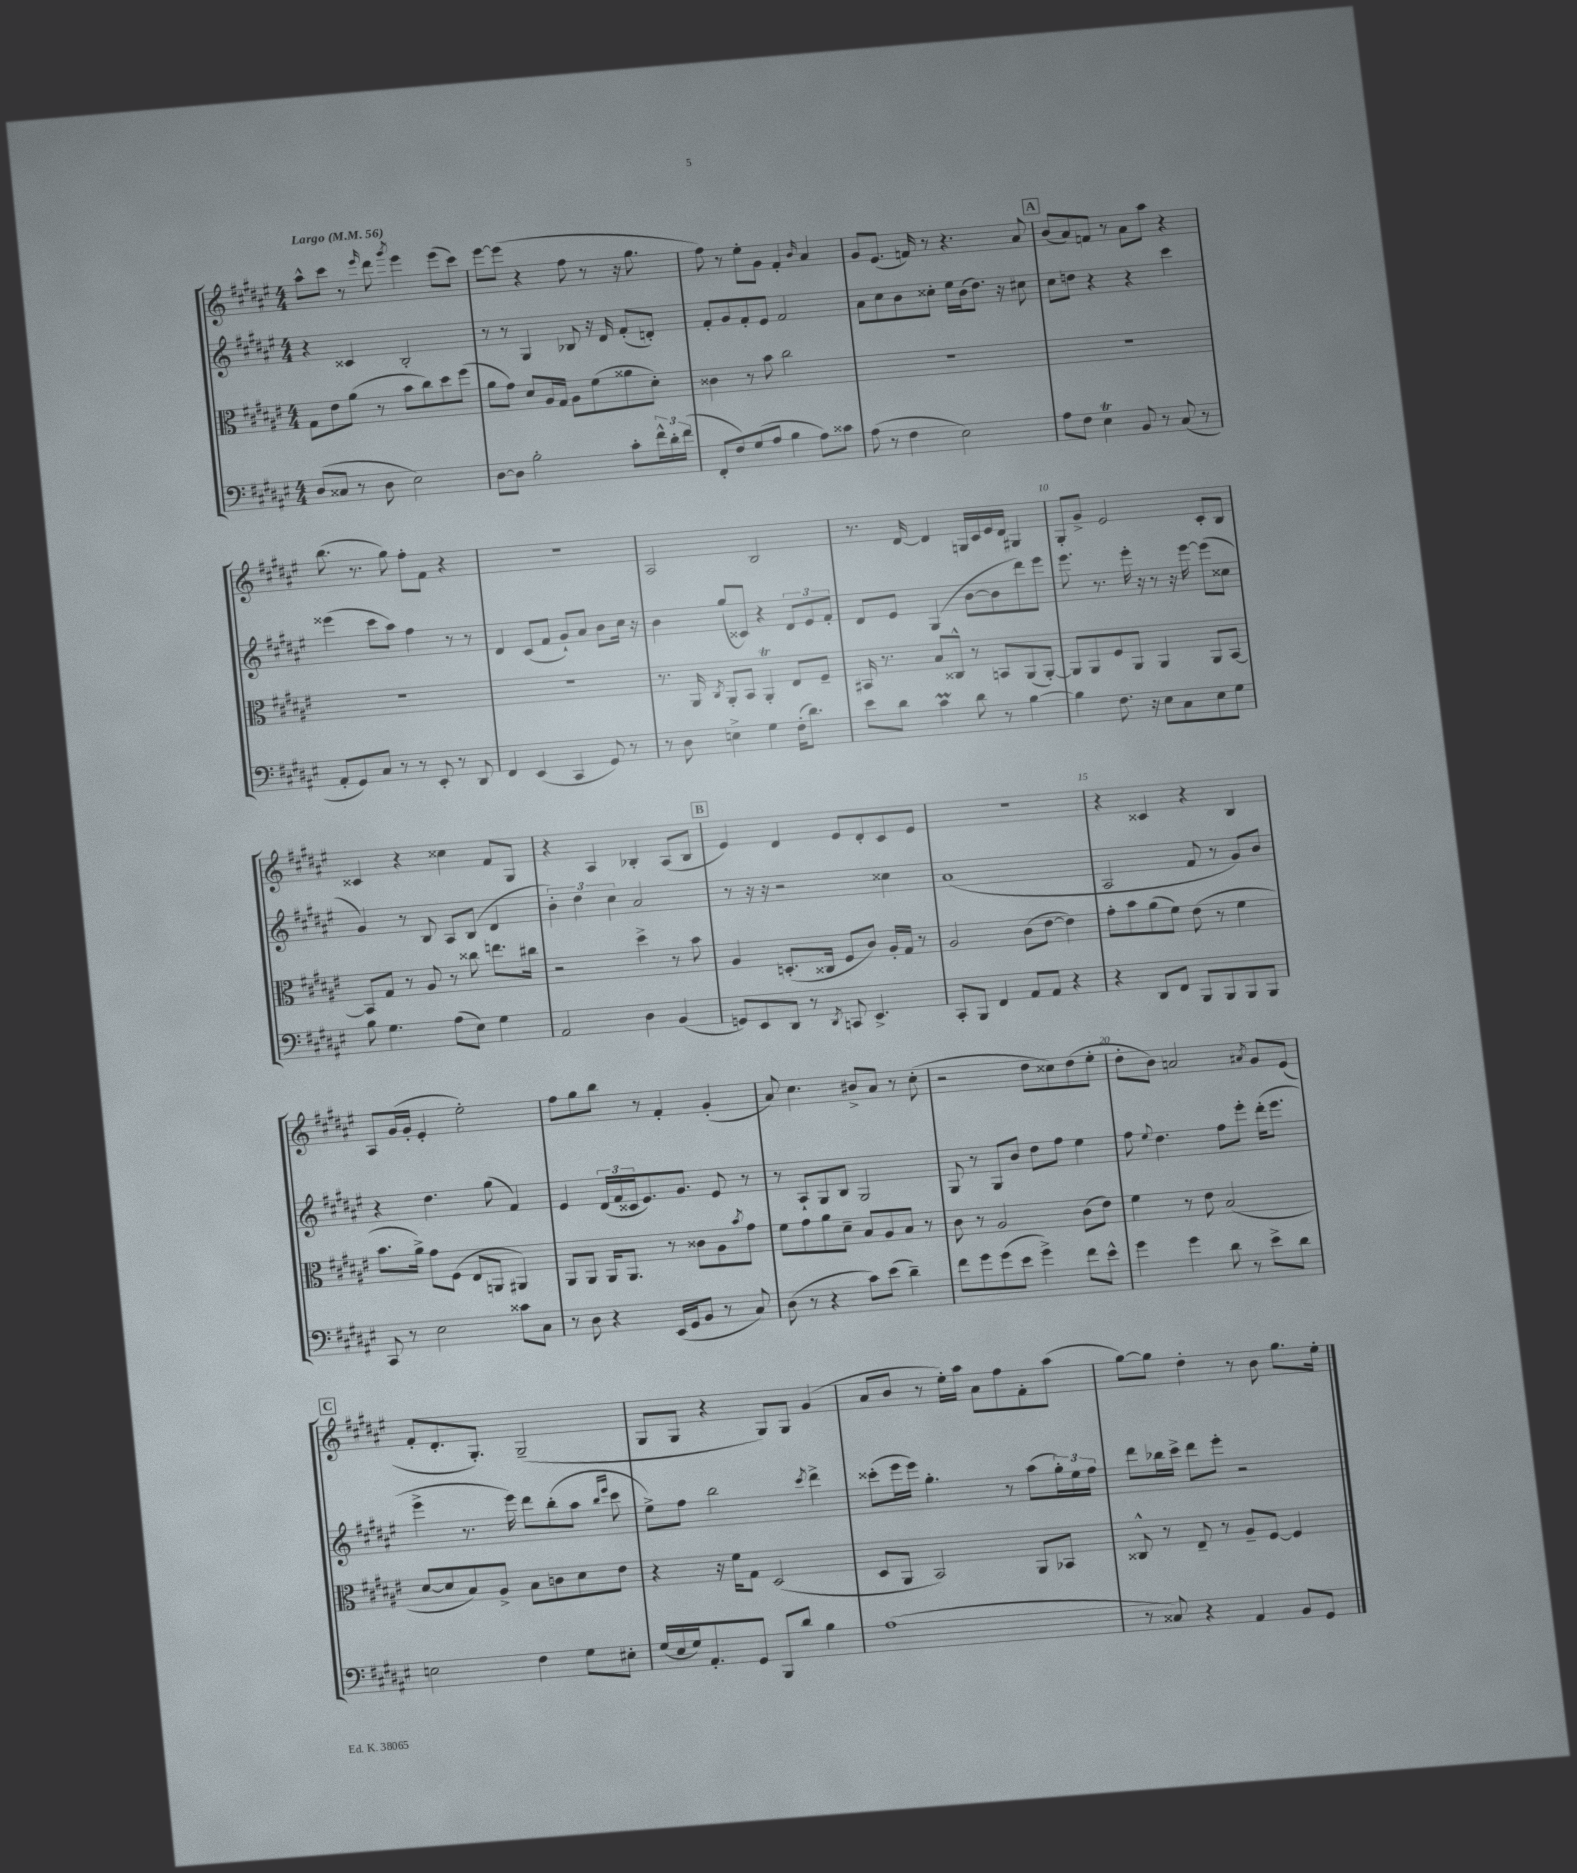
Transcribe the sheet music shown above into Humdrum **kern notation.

**kern	**kern	**kern	**kern
*staff4	*staff3	*staff2	*staff1
*clefF4	*clefC3	*clefG2	*clefG2
*k[f#c#g#d#a#e#]	*k[f#c#g#d#a#e#]	*k[f#c#g#d#a#e#]	*k[f#c#g#d#a#e#]
*M4/4	*M4/4	*M4/4	*M4/4
*MM56	*MM56	*MM56	*MM56
(8D#	8G#	4r	8aa#^^
8C##	8e#	.	8ccc#
8r	(8a#	4c##	8r
.	.	.	16qqeee#
8D#	8r	.	8ddd#
.	.	.	8qggg#
2E#)	8b	2B'	4eee#
.	8cc#)	.	.
.	8dd#	.	(8eee#
.	(8ff#	.	8ccc#)
=	=	=	=
[8D#	8a#	8r	[8eee#
8D#]	8g#)	8r	(8eee#]
2B'	8d#	4G#	4r
.	16A#	.	.
.	16G#	.	.
.	8A#	8B-	8ff#
.	(8f#	16r	8r
.	.	16d#	.
8c#'	8a##	(8f#'	16r
.	.	.	8.gg#
24f#^^	8d#')	8d')	.
24d#'	.	.	.
(24f#	.	.	.
=	=	=	=
8FF#'	4c##	8f#'	8ff#)
8F#)	.	8g#	8r
(8G#	8r	8f#'	8ee#'
8A#	8b	8e#	8g#
4B	2cc#	2f#	4f#'
.	.	.	16qqb
8A#)	.	.	4a#
8c##	.	.	.
=	=	=	=
(8A#	1r	8a#	8g#
8r	.	8cc#	(8.e#
4F#	.	8b	.
.	.	.	16f)
.	.	8cc##'	8r
2E#)	.	16ee#	4.r
.	.	(16b	.
.	.	8.dd#)	.
.	.	16r	.
.	.	8cc#	8a#
=	=	=	=
8A#	1r	8cc#	(8b
8F#	.	8dd	8a#)
4E#	.	4r	8f
.	.	.	8r
8BB	.	4r	8a#
8r	.	.	8aa#
(8C#	.	4ccc#	4r
8r	.	.	.
=	=	=	=
8AA#'	1r	(4eee##	(8.bb
8GG#)	.	.	.
.	.	.	8.r
8C#	.	8ccc#	.
8r	.	8aa#)	8gg#)
8r	.	4ff#	8ff#'
8EE#'	.	.	8f#
8r	.	8r	4r
8DD#	.	8r	.
=	=	=	=
4FF#	1r	4d#	1r
(4EE#	.	(8c#	.
.	.	8f#	.
4CC#	.	8g#`)	.
.	.	8a#	.
8GG#)	.	8b	.
8r	.	16cc#	.
.	.	16r	.
=	=	=	=
8r	8.r	4b	2A#
8D#	.	.	.
.	16AA#	.	.
.	8qC#	.	.
4E^	8AA#'	(8gg#	.
.	8BB	8c##)	.
4G#	4AA#'	4r	2B
(16F#'	8E#	12d#	.
8.d#)	.	.	.
.	.	12e#	.
.	8F#~	.	.
.	.	12f#'	.
=	=	=	=
8e#	16BB#	8d#	8.r
.	8.r	.	.
8d#	.	8e#	.
.	.	.	[16d#
4c#	8B	(4G#	4d#]
.	8C##^^	.	.
8d#	8r	[8b	16G
.	.	.	16c#
8r	8BB	8b]	16e#
.	.	.	16d#
[4B	(8AA#	8ddd#)	4G#
.	[8AA#')	8eee#	.
=	=	=	=
4B]	8AA#]	8.eee#	8G#'
.	8AA#	.	8g#^
.	.	8.r	.
8.F#	8F#	.	2e#
.	8AA#	16eee#'	.
16r	.	16r	.
8E#	4AA#	8r	.
8C#	.	16r	.
.	.	[16eee#	.
8E#	8AA#	(8eee#]	8c#'
8G#	[8BB	8cc##	8B
=	=	=	=
8B	8BB]	4g#)	4c##
4.G#	8G#	.	.
.	8r	8r	4r
.	8A#	8B	.
(8A#	8r	8A#	4cc##
8E#)	8cc##	(8B	.
4G#	8.ee	4d#	8f#
.	.	.	8G#
.	16cc#	.	.
=	=	=	=
2AA#	2r	6b')	4r
.	.	6dd#	.
.	.	.	4A#
.	.	6cc#	.
4D#	4dd#^	2a#	4B-'
(4BB	8r	.	(8A#
.	8b	.	8B-
=	=	=	=
8GG)	4A#	8r	4e#)
8EE#	.	16r	.
.	.	16r	.
8DD#	(8.D'	2r	4d#
8r	.	.	.
.	16C##	.	.
8qDD#	.	.	.
8CC	8F#	.	8e#
4.EE#^	8c#)	.	8d#'
.	16A#'	4cc##	8c#
.	16G#	.	.
.	8r	.	8e#
=	=	=	=
8CC#'	2A#	(1a#	1r
8BBB	.	.	.
4FF#	.	.	.
8AA#	(8c#	.	.
8AA#	[8e#	.	.
4r	4e#])	.	.
=	=	=	=
4r	8g#'	2A#	4r
.	8b	.	.
8DD#	(8a#	.	4c##
8FF#	8f#)	.	.
8BBB	(8e#	8f#	4r
8BBB	8r	8r	.
8BBB	4f#	8g#)	4B
8BBB	.	8b	.
=	=	=	=
8CC#	8.b	4r	8A#
8r	.	.	(16g#
.	16a#^)	.	16g#'
2E#	8g#	4.dd#	4e#'
.	(8F#	.	.
.	8E#	.	2ee#')
.	8AA	(8gg#	.
8c##	4AA#)	4f#)	.
8C#	.	.	.
=	=	=	=
8r	8AA#	4e#	8ff#
8D#	8AA#	.	8gg#
4r	16AA#	(24d#	8bb
.	.	24f#	.
.	8.AA#	.	.
.	.	24c##	.
.	.	8.e#)	8r
(16EE#	8r	.	4f#'
16GG#	.	8.g#	.
8BB	8c##	.	.
8r	8A#	8e#	(4g#'
.	8qb	.	.
8C#)	8g#	8r	.
=	=	=	=
(8D#	8f#	8r	8a#)
8r	8g#	8A#`	4.cc#
4r	8a#	8G#	.
.	8d#~	8B	.
8c#)	8B	2G#	8b#^
(8e#	8A#	.	8a#
4d#~)	8B	.	8r
.	8r	.	(8cc#'
=	=	=	=
8f#	8c#	8G#	2r
8g#	8r	8r	.
(8g#	2A#	8G#	.
8e#	.	8b	.
4g#^)	.	8dd#	8dd#
.	.	8ff#	8cc##)
8f#	(8c#	4ee#	(8dd#
8e#^^	8e#)	.	8ee#'
=	=	=	=
4g#	4f#	8ff#	8dd#'
.	.	8qqee#	.
.	.	4.dd#	8b)
4g#	8r	.	2a
.	8e#	.	.
8d#	(2B	8ff#	.
8r	.	8eee#'	.
.	.	.	8qa#
8e#^	.	(16ddd#'	8g#
.	.	8.eee#	.
8d#	.	.	(8e#
=	=	=	=
2E	[8d#	4eee#^	8f#'
.	8d#]	.	8.d#'
.	8B)	8.r	.
.	.	.	8.G#')
.	8A#^	.	.
.	.	16eee#)	.
4F#	8B	8ddd#	(2G#~
.	8c	(8bb'	.
8G#	8d#	8aa#	.
.	.	16qqbb	.
.	.	16qqeee#	.
8E#'	8e#	8ccc#	.
=	=	=	=
(16G#	4r	8ee#^)	8G#
16E#	.	.	.
16G#)	.	8ff#	8G#
8.AA#'	.	.	.
.	16r	2bb	4r
.	16f#	.	.
8GG#	8G#	.	.
8BBB	(2D#	.	8G#)
8d#	.	.	8G#
.	.	8qccc#	.
4B	.	4ddd#^	(4g#
=	=	=	=
(1A#	8D#	(8ccc##'	8a#
.	8AA#	16eee#	8b
.	.	16eee#)	.
.	2BB)	4.gg#'	8r
.	.	.	16ee#')
.	.	.	16aa#
.	.	.	8a#
.	.	8r	8ff#
.	8AA#	(8aa#	8f#'
.	8BB-	24gg#')	(8aa#
.	.	24ee#	.
.	.	24ff#	.
=	=	=	=
8r	8C##^^	8ddd#	[8gg#)
8C##)	8r	16bb-	8gg#]
.	.	16ccc#^	.
4r	8E#~	8ddd#	4dd#'
.	8r	8eee#'	.
4AA#	8A#~	2r	8r
.	[8F#	.	8b
8BB	4F#]	.	8.gg#
8GG#	.	.	.
.	.	.	16ee#'
==	==	==	==
*-	*-	*-	*-
